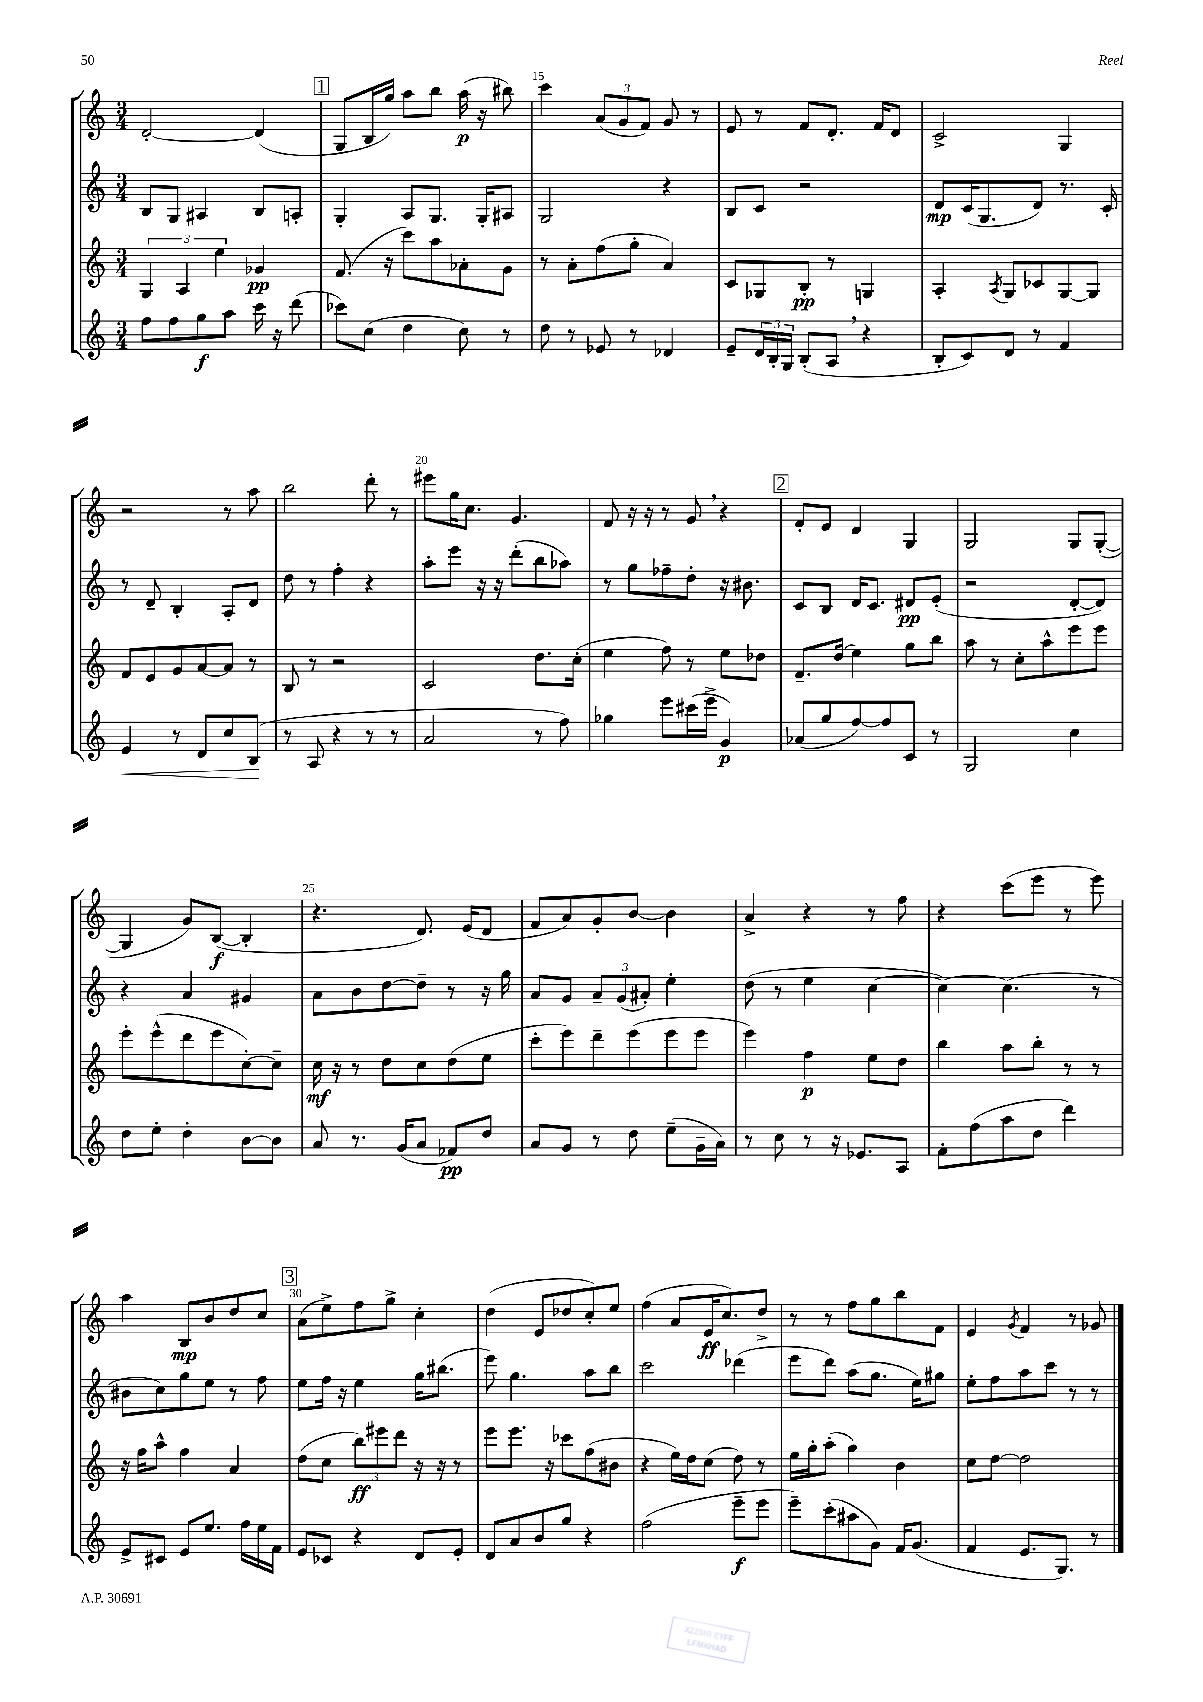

**kern	**kern	**kern	**kern
*staff4	*staff3	*staff2	*staff1
*clefG2	*clefG2	*clefG2	*clefG2
*k[]	*k[]	*k[]	*k[]
*M3/4	*M3/4	*M3/4	*M3/4
8ff	6G	8B	[2d'
8ff	.	8G	.
.	6A	.	.
8gg	.	4A#	.
.	6ee	.	.
8aa	.	.	.
16ccc	4g-	8B	(4d]
16r	.	.	.
(8ddd	.	8A'	.
=	=	=	=
8ccc-)	(8.f	4G'	8G
(8cc	.	.	16B
.	16r	.	16gg)
4dd	8ccc)	8A	8aa
.	8aa	8.G	8bb
8cc)	8a-'	.	(16aa
.	.	16G'	16r
8r	8g	8A#	8bb#)
=	=	=	=
8dd	8r	2G	4ccc
8r	8a'	.	.
8e-	(8ff	.	(12a
.	.	.	12g
8r	8gg'	.	.
.	.	.	12f)
4d-	4a)	4r	8g
.	.	.	8r
=	=	=	=
8e~	8c	8B	8e
24d	8G-	8c	8r
24B'	.	.	.
24G	.	.	.
(8B'	8B'	2r	8f
8A	8r	.	8.d'
4r	4G	.	.
.	.	.	16f
.	.	.	8d
=	=	=	=
8B'	4A'	8d	2c^
8c)	.	(16c	.
.	.	8.G	.
.	8qA	.	.
8d	8G	.	.
8r	8c-	8d)	.
4f	[8G	8.r	4G
.	8G]	.	.
.	.	16c'	.
=	=	=	=
4e	8f	8r	2r
.	8e	8d~	.
8r	8g	4B'	.
8d	[8a	.	.
8cc	8a]	8A'	8r
(8B	8r	8d	8aa
=	=	=	=
8r	8B	8dd	2bb
8A	8r	8r	.
4r	2r	4ff'	.
8r	.	4r	8ddd'
8r	.	.	8r
=	=	=	=
2a	2c	8aa'	8eee#
.	.	8eee	16gg
.	.	.	8.cc
.	.	16r	.
.	.	16r	.
.	.	(8ddd'	4.g
8r	8.dd	8bb	.
8ff)	.	8aa-)	.
.	(16cc'	.	.
=	=	=	=
4gg-	4ee	8r	8f
.	.	8gg	16r
.	.	.	16r
8eee	8ff)	8ff-~	8r
(16ccc#	8r	8dd'	8g
16eee^	.	.	.
4g)	8ee	16r	4r
.	.	8.b#	.
.	8dd-	.	.
=	=	=	=
(8a-	8.f~	8c	8f'
8gg	.	8B	8e
.	(16dd	.	.
[8ff)	4ee)	16d	4d
.	.	8.c	.
8ff]	.	.	.
8c	8gg	8d#	4G
8r	8bb	(8e'	.
=	=	=	=
2G	8aa	2r	2G
.	8r	.	.
.	8cc'	.	.
.	8aa^^	.	.
4cc	8eee	[8d'	8G
.	8eee	8d])	([8G'
=	=	=	=
8dd	8eee'	4r	4G]
8ee'	(8eee^^	.	.
4dd'	8ddd	4a	8g)
.	8eee	.	([8B
[8b	[8cc')	4g#	4B']
8b]	8cc~]	.	.
=	=	=	=
8a	16cc	8a	4.r
.	16r	.	.
8.r	8r	8b	.
.	8dd	[8dd	.
(16g	.	.	.
8a	8cc	8dd~]	8.d)
8f-)	(8dd	8r	.
.	.	.	(16e
8dd	8ee	16r	8d
.	.	16gg	.
=	=	=	=
8a	8ccc'	8a	8f
8g	8eee)	8g	8a)
8r	8ddd~	12a~	8g'
.	.	(12g	.
8dd	(8eee	.	[8b
.	.	12a#')	.
(8ee~	8eee	4ee'	4b]
16g~	8eee	.	.
16a)	.	.	.
=	=	=	=
8r	4eee)	(8dd	4a^
8cc	.	8r	.
8r	4ff	4ee	4r
16r	.	.	.
8.e-	.	.	.
.	8ee	[4cc	8r
8A	8dd	.	8ff
=	=	=	=
8f'	4bb	4cc_)	4r
(8ff	.	.	.
8aa	8aa	(4.cc]	(8ccc
8dd	8bb'	.	8eee
4ddd)	8r	.	8r
.	8r	8r	8eee)
=	=	=	=
8e^	16r	8b#	4aa
.	16ff	.	.
8c#	8aa^^	8cc)	.
8e	4ff	8gg	8B
8.ee	.	8ee	8b
.	4a	8r	8dd
16ff	.	.	.
16ee	.	8ff	8cc
16f	.	.	.
=	=	=	=
8e	(8dd	8ee	(8a
8c-	8cc	16ff	8ee^)
.	.	16r	.
4r	12bb)	4ee	8ff
.	12eee#	.	.
.	.	.	8gg^
.	12ddd	.	.
8d	16r	16gg	4cc'
.	16r	(8.bb#	.
8e'	8r	.	.
=	=	=	=
8d	8eee	8eee)	(4dd
8a	8.eee	4.gg	.
8b	.	.	8e
.	16r	.	.
8gg	8ccc-	.	8dd-
4r	(8ff	8aa	8cc')
.	8b#	8bb	8ee
=	=	=	=
(2ff	4r	2ccc	(4ff
.	16ee)	.	8a
.	16dd	.	.
.	(8cc	.	16e
.	.	.	8.cc)
8eee~	8dd)	(4ddd-	.
8eee	8r	.	8dd^
=	=	=	=
8eee~)	16ee	8eee	8r
.	16gg'	.	.
(8ccc'	(8aa'	8ddd)	8r
8aa#	4gg)	(8aa	8ff
8g)	.	8.gg	8gg
16f	4b	.	8bb
(8.g	.	16ee)	.
.	.	8gg#	8f
=	=	=	=
4f	8cc	8ee'	4e
.	[8dd	8ff	.
.	.	.	8qg
8.e	2dd]	8aa	4f
.	.	8ccc	.
8.G)	.	.	.
.	.	8r	8r
8r	.	8r	8g-
==	==	==	==
*-	*-	*-	*-
